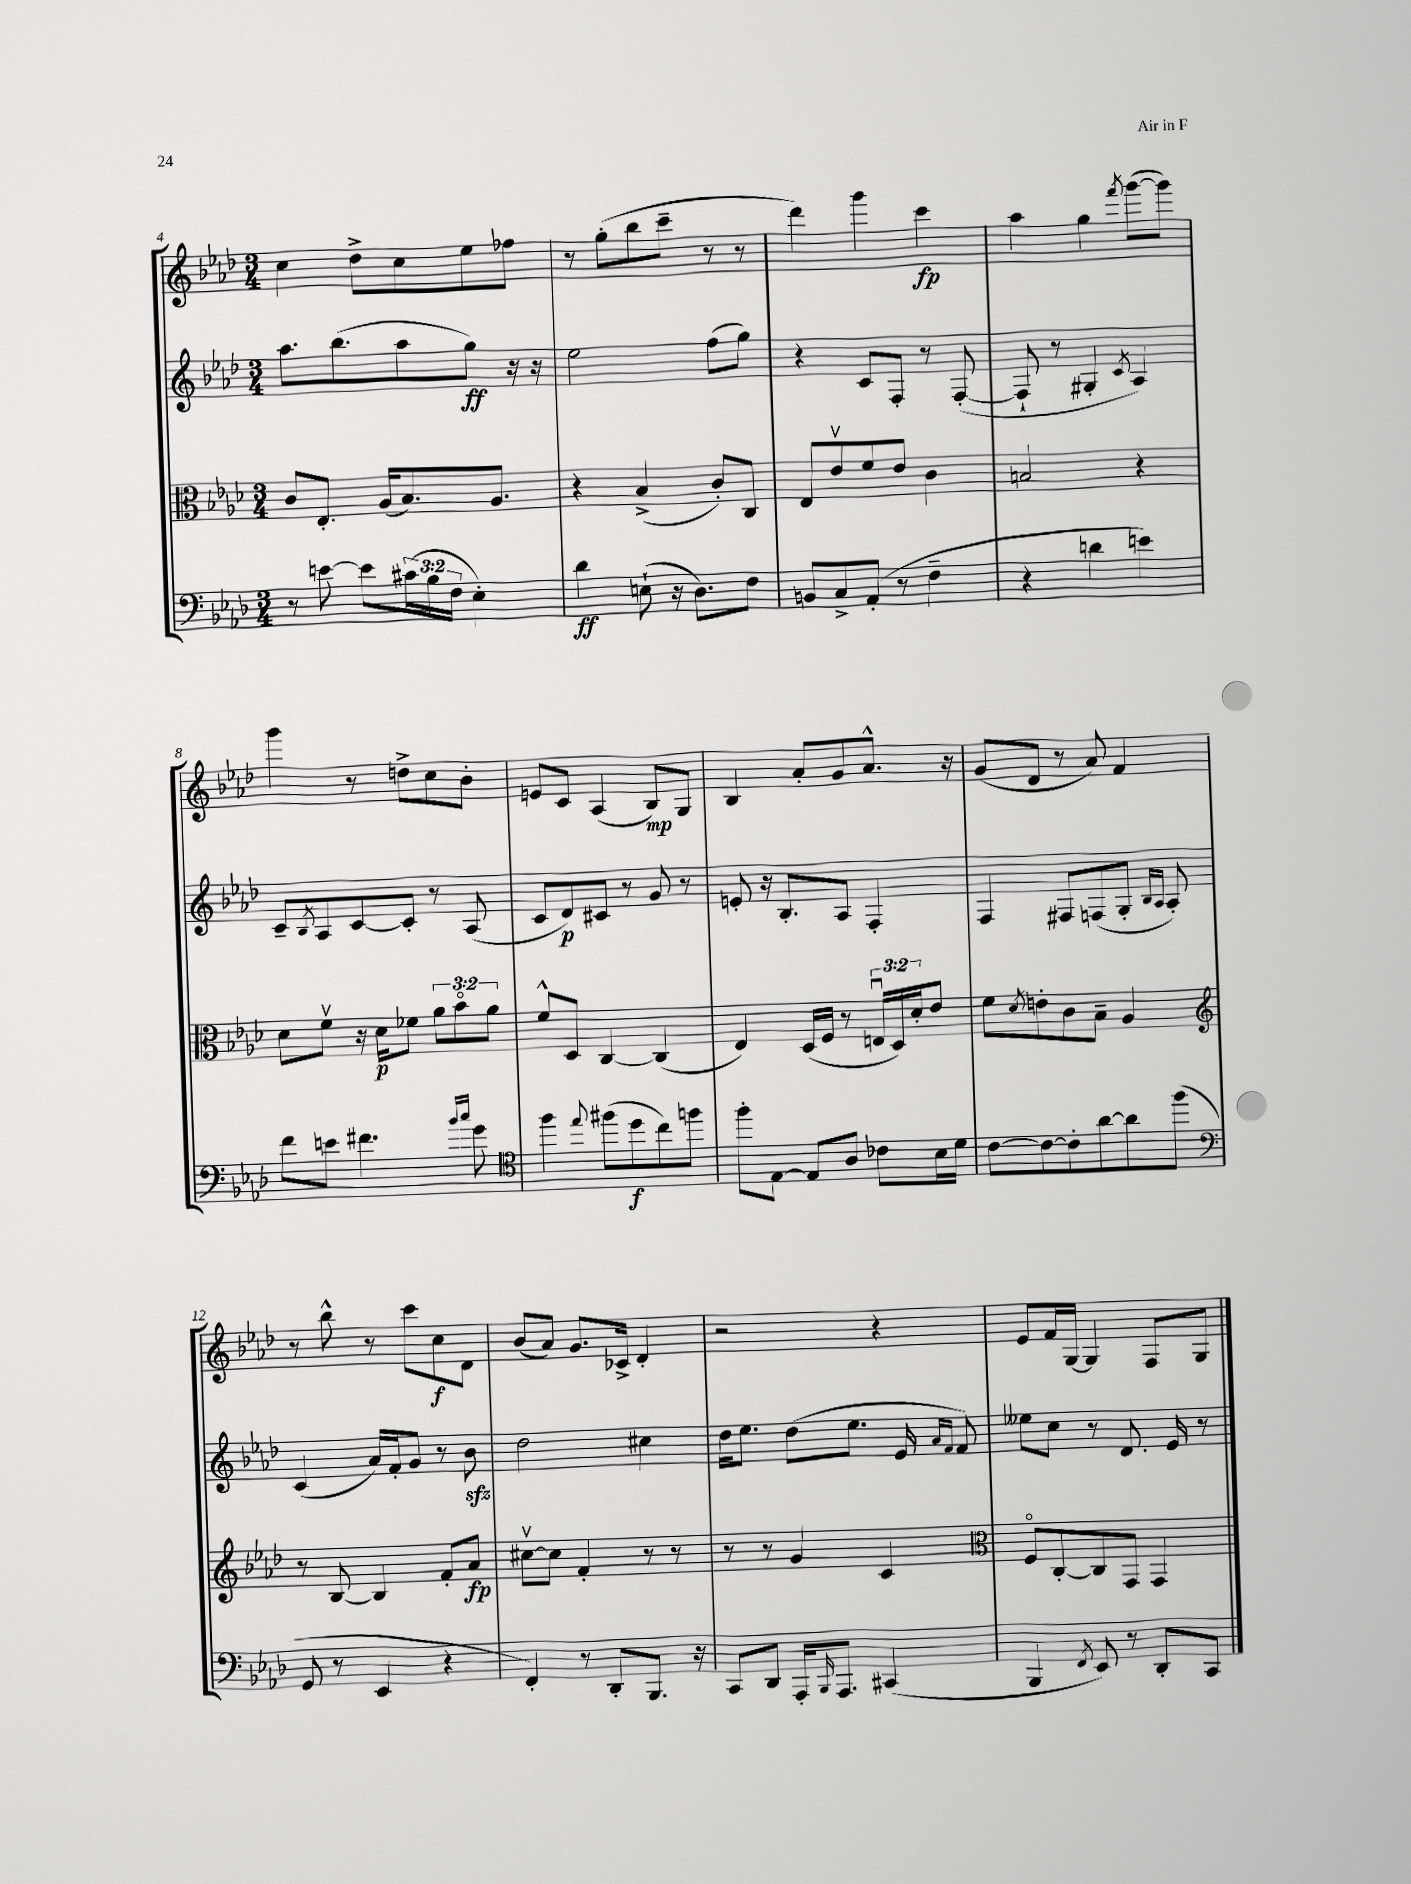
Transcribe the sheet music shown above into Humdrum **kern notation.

**kern	**dynam	**kern	**dynam	**kern	**dynam	**kern	**dynam
*part4	*part4	*part3	*part3	*part2	*part2	*part1	*part1
*staff4	*staff4	*staff3	*staff3	*staff2	*staff2	*staff1	*staff1
*clefF4	*	*clefC3	*	*clefG2	*	*clefG2	*
*k[b-e-a-d-]	*	*k[b-e-a-d-]	*	*k[b-e-a-d-]	*	*k[b-e-a-d-]	*
*M3/4	*	*M3/4	*	*M3/4	*	*M3/4	*
=4	=4	=4	=4	=4	=4	=4	=4
8r	.	8c/L	.	8.aa-\L	.	4cc\	.
[8en\	.	8.E-'/J	.	.	.	.	.
.	.	.	.	(8.bb-\	.	.	.
8e\L]	.	.	.	.	.	8dd-^\L	.
.	.	(16A-/KL	.	.	.	.	.
(24c#X\L	.	8.B-/)	.	8aa-\	.	8cc\	.
24B-\	.	.	.	.	.	.	.
24F\JJ	.	.	.	.	.	.	.
4E-'\)	.	.	.	8gg\J)	ff	8ee-\	.
.	.	8.A-/J	.	.	.	.	.
.	.	.	.	16r	.	8ff-X\J	.
.	.	.	.	16r	.	.	.
=5	=5	=5	=5	=5	=5	=5	=5
4d-\	ff	4r	.	2ee-\	.	8r	.
.	.	.	.	.	.	(8gg'\L	.
(8En`\	.	(4B-^/	.	.	.	8bb-\	.
16r	.	.	.	.	.	8ccc~\J	.
8.D-\L)	.	.	.	.	.	.	.
.	.	8c'/L)	.	(8ff\L	.	8r	.
8F\J	.	8C/J	.	8gg\J)	.	8r	.
=6	=6	=6	=6	=6	=6	=6	=6
8BBn/L	.	8E-/L	.	4r	.	4ddd-\)	.
8C^/	.	8e-v/	.	.	.	.	.
(8AA-'/J	.	8f/	.	8c/L	.	4ggg\	.
8r	.	8e-/J	.	8F'/J	.	.	.
4F~\	.	4c\	.	8r	.	4ccc\	fp
.	.	.	.	([8F'/	.	.	.
=7	=7	=7	=7	=7	=7	=7	=7
4r	.	2Bn/	.	8F`/]	.	4aa-\	.
.	.	.	.	8r	.	.	.
4dn\	.	.	.	4G#X'/	.	4gg\	.
.	.	.	.	8qc/	.	8qfff/	.
4en\)	.	4r	.	4A-/)	.	([8ggg\L	.
.	.	.	.	.	.	8ggg\J])	.
!!LO:LB:g=z
=8	=8	=8	=8	=8	=8	=8	=8
8f\L	.	8d-\L	.	8c~/L	.	4ggg\	.
.	.	.	.	8qB-/	.	.	.
8en\J	.	8fv\J	.	8A-/	.	.	.
4.f#X\	.	16r	.	[8c/	.	8r	.
.	.	16d-\KL	p	.	.	.	.
.	.	8f-X\J	.	8c'/J]	.	8ddn^\L	.
.	.	12a-\L	.	8r	.	8cc\	.
.	.	12b-\	.	.	.	.	.
16qqb-/LL	.	.	.	.	.	.	.
16qqcc/JJ	.	.	.	.	.	.	.
8g\	.	.	.	(8A-/	.	8b-'\J	.
.	.	12a-\J	.	.	.	.	.
=9	=9	=9	=9	=9	=9	=9	=9
*clefC4	*	*	*	*	*	*	*
4ff\	.	8f^^/L	.	8c/L	.	8en/L	.
.	.	8D-/J	.	8d-/)	p	8c/J	.
8qqee-/	.	.	.	.	.	.	.
(8ff#X\L	.	[4C/	.	8c#X/J	.	(4A-/	.
8dd-\	f	.	.	8r	.	.	.
8cc\)	.	(4C/]	.	8g/	.	8B-/L)	mp
8ffn\J	.	.	.	8r	.	8G/J	.
=10	=10	=10	=10	=10	=10	=10	=10
8ff'\L	.	4E-/)	.	8en'/	.	4B-/	.
[8E-\J	.	.	.	16r	.	.	.
.	.	.	.	8.B-'/L	.	.	.
8E-/L]	.	(16D-/LL	.	.	.	8a-'/L	.
.	.	16F/JJ	.	.	.	.	.
8A-/J	.	8r	.	8A-/J	.	8g/	.
8c-X\L	.	24Enu/LL	.	4F'/	.	8.a-^^/J	.
.	.	24D-/)	.	.	.	.	.
.	.	24d-'/J	.	.	.	.	.
16B-\L	.	8e-/J	.	.	.	.	.
16d-\JJ	.	.	.	.	.	16r	.
=11	=11	=11	=11	=11	=11	=11	=11
[8c\L	.	8f\L	.	4F/	.	(8g/L	.
.	.	8qd-/	.	.	.	.	.
8c\_	.	8en'\	.	.	.	8d-/J	.
8c'\]	.	8c\	.	8F#X/L	.	8r	.
[8a-\	.	8B-~\J	.	(8Fn/	.	8a-/)	.
8a-\]	.	4A-/	.	8G'/J	.	4f/	.
.	.	.	.	16qqB-/LL	.	.	.
.	.	.	.	16qqA-/JJ	.	.	.
(8ff\J	.	.	.	8A-'/)	.	.	.
!!LO:LB:g=z
=12	=12	=12	=12	=12	=12	=12	=12
*clefF4	*	*clefG2	*	*	*	*	*
8GG/	.	8r	.	(4c/	.	8r	.
8r	.	[8B-/	.	.	.	8bb-^^\	.
4EE-/	.	4B-/]	.	16a-/LL)	.	8r	.
.	.	.	.	16f'/J	.	.	.
.	.	.	.	8g/J	.	8ccc\L	.
4r	.	8f'/L	.	8r	.	8cc\	f
.	.	8a-/J	fp	8b-zz\	.	8d-\J	.
=13	=13	=13	=13	=13	=13	=13	=13
4FF'/)	.	[8cc#Xv\L	.	2dd-\	.	(8b-/L	.
.	.	8cc#\J]	.	.	.	8a-/J)	.
8r	.	4f'/	.	.	.	8.g/L	.
8DD-'/L	.	.	.	.	.	.	.
.	.	.	.	.	.	16c-X^/Jk	.
8.BBB-/J	.	8r	.	4cc#X\	.	4d-'/	.
.	.	8r	.	.	.	.	.
16r	.	.	.	.	.	.	.
=14	=14	=14	=14	=14	=14	=14	=14
8CC/L	.	8r	.	16dd-\KL	.	2r	.
.	.	.	.	8.ee-\J	.	.	.
8DD-/J	.	8r	.	.	.	.	.
16AAA-'/KL	.	4g/	.	(8dd-\L	.	.	.
16qqBBB-/	.	.	.	.	.	.	.
8.AAA-/J	.	.	.	.	.	.	.
.	.	.	.	8.ee-\J	.	.	.
(4CC#X/	.	4c/	.	.	.	4r	.
.	.	.	.	16e-/	.	.	.
.	.	.	.	16qqa-/LL	.	.	.
.	.	.	.	16qqf/JJ	.	.	.
.	.	.	.	8f/)	.	.	.
=15	=15	=15	=15	=15	=15	=15	=15
*	*	*clefC3	*	*	*	*	*
4BBB-/	.	8F/L	.	8ee--X\L	.	8e-/L	.
.	.	[8C'/	.	8cc\J	.	16f/L	.
.	.	.	.	.	.	[16G/JJ	.
8qFF/	.	.	.	.	.	.	.
8EE-/)	.	8C/]	.	8r	.	4G/]	.
8r	.	8GG/J	.	8.d-/	.	.	.
8DD-'/L	.	4GG/	.	.	.	8F/L	.
.	.	.	.	16e-/	.	.	.
8CC/J	.	.	.	8r	.	8G/J	.
==	==	==	==	==	==	==	==
*-	*-	*-	*-	*-	*-	*-	*-
